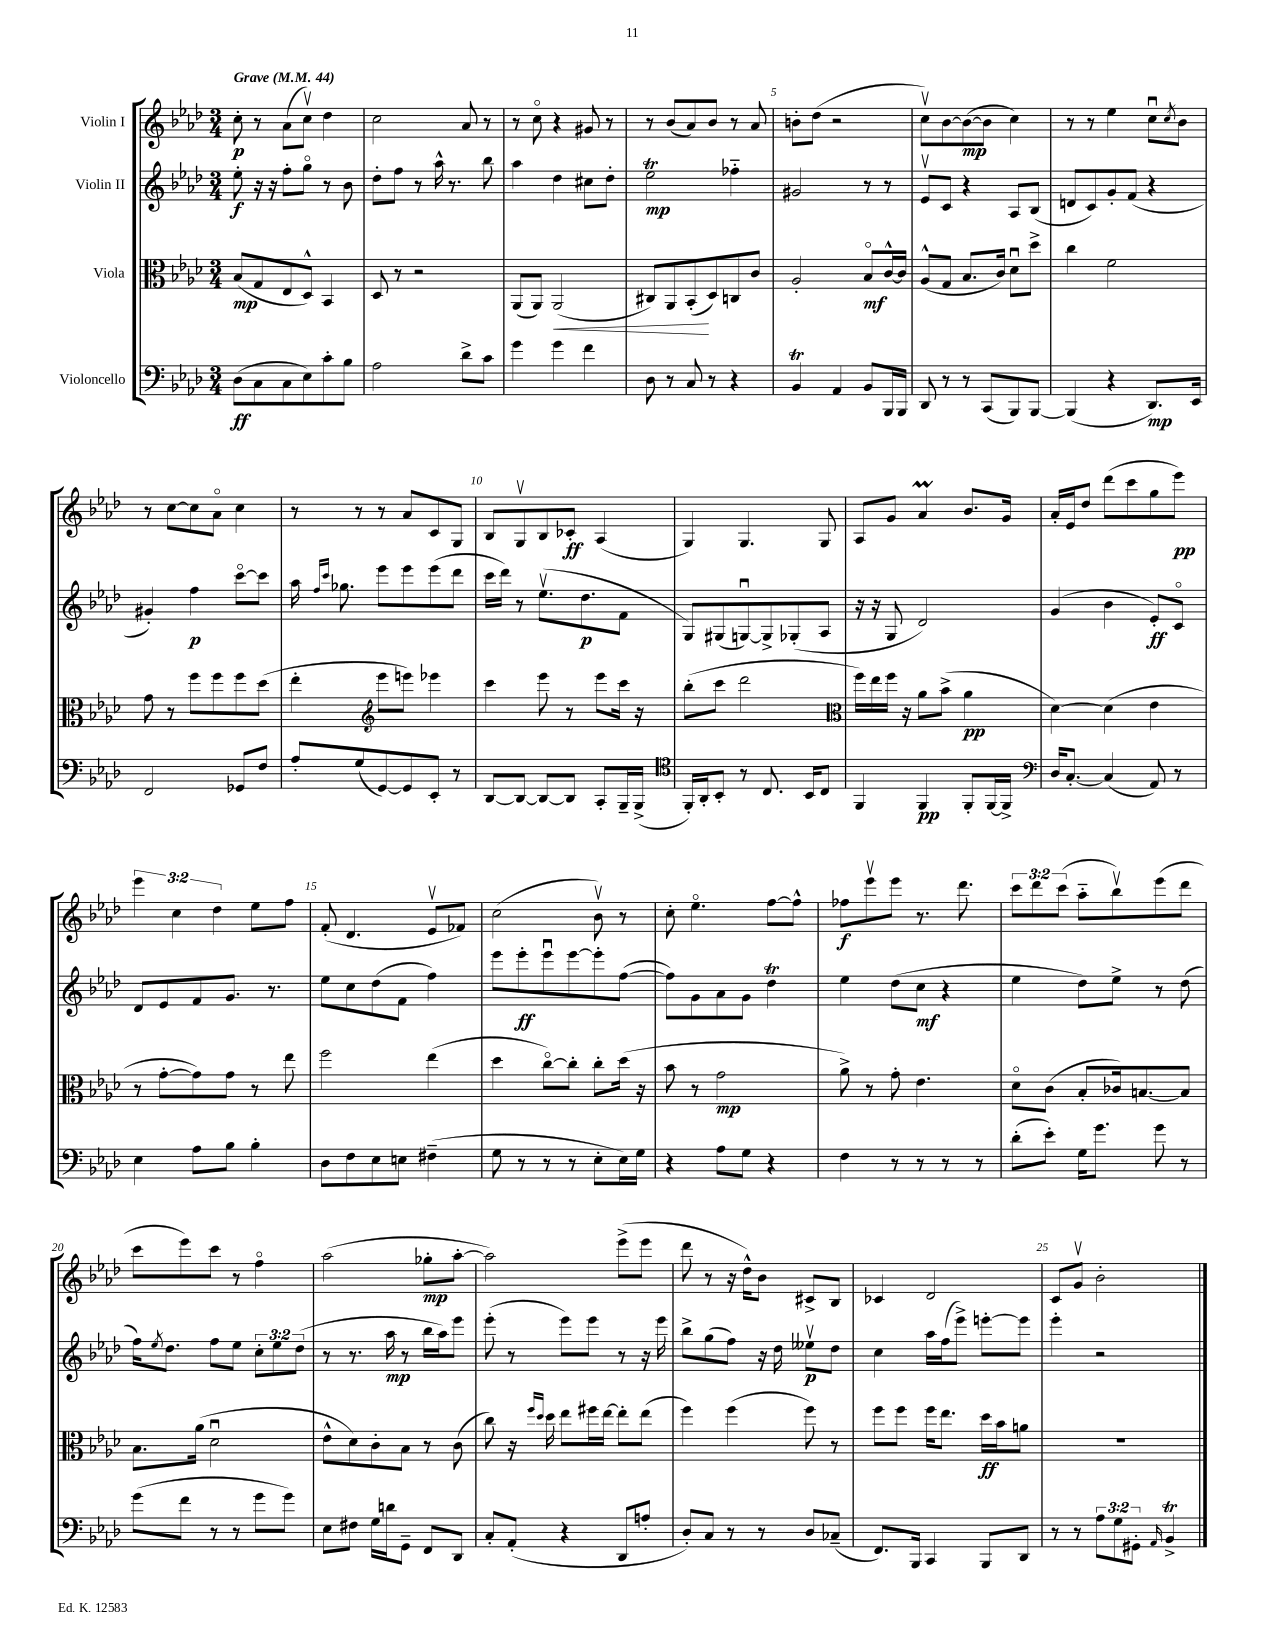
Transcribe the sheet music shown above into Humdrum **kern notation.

**kern	**kern	**kern	**kern
*staff4	*staff3	*staff2	*staff1
*clefF4	*clefC3	*clefG2	*clefG2
*k[b-e-a-d-]	*k[b-e-a-d-]	*k[b-e-a-d-]	*k[b-e-a-d-]
*M3/4	*M3/4	*M3/4	*M3/4
*MM44	*MM44	*MM44	*MM44
(8D-\L	(8B-/L	8ee-'\	8cc'\
8C\	8G/	16r	8r
.	.	16r	.
8C\	8E-/	8ff'\L	(8a-\L
8E-\)	8D-^^/J)	8ggo\J	8ccv\J)
8c'\	4BB-/	8r	4dd-\
8B-\J	.	8b-\	.
=	=	=	=
2A-\	8D-/	8dd-'\L	2cc\
.	8r	8ff\J	.
.	2r	8r	.
.	.	16aa-^^\	.
.	.	8.r	.
8d-^\L	.	.	8a-/
8c\J	.	8bb-\	8r
=	=	=	=
4g\	(8AA-/L	4aa-\	8r
.	8AA-/J)	.	8cco\
4g\	(2AA-/	4dd-\	4r
4f\	.	8cc#\L	8g#/
.	.	8dd-'\J	8r
=	=	=	=
8D-\	8C#/L)	2ee-\	8r
8r	8AA-/	.	(8b-/L
8C/	(8BB-'/	.	8a-/)
8r	8D-/)	.	8b-/J
4r	8C/	4ff-'~\	8r
.	8c/J	.	8a-/
=	=	=	=
4BB-/	2A-'/	2g#/	8b'\L
.	.	.	(8dd-\J
4AA-/	.	.	2r
8BB-/L	8B-o/L	8r	.
16BBB-/L	[16c^^/L	8r	.
16BBB-/JJ	16c/]JJ	.	.
=	=	=	=
8DD-/	(8A-^^/L	8e-v/L	8ccv\L)
8r	8G/J	8c/J	[8b-\
8r	8.B-/L	4r	(8b-\_
(8CC/L	.	.	8b-\]J
.	16c/Jk)	.	.
8BBB-/)	8d-u\L	8A-/L	4cc\)
[8BBB-/J	8dd-^\J	(8B-/J	.
=	=	=	=
(4BBB-/]	4cc\	8d/L	8r
.	.	8c/)	8r
4r	2f\	8g'/	4ee-\
.	.	(8f/J	.
8.DD-/L)	.	4r	8ccu\L
.	.	.	8qcc/
.	.	.	8b-\J
16EE-/Jk	.	.	.
=	=	=	=
2FF/	8g\	4g#'/)	8r
.	8r	.	[8cc\L
.	8ff\L	4ff\	8cc\]
.	8ff\	.	8a-o\J
8GG-/L	8ff\	[8ccco\L	4cc\
8F/J	(8dd-\J	8ccc\]J	.
=	=	=	=
8A-'/L	4ee-'\	16aa-\	8r
.	.	16qqff/LL	.
.	.	16qqccc/JJ	.
.	.	8.gg-\	.
(8G/	.	.	8r
*	*clefG2	*	*
[8GG/)	8eee-\L	8eee-\L	8r
8GG/]	8eee\J)	8eee-\	8a-/L
8EE-'/J	4eee-\	(8eee-\	8c/
8r	.	8ddd-\J	8G/J
=	=	=	=
[8DD-/L	4ccc\	16ccc\LL	8B-/L
.	.	16ddd-\JJ)	.
8DD-/_J	.	8r	8Gv/
8DD-/_L	8eee-\	(8.ee-v\L	8B-/
8DD-/]J	8r	.	8c-'/J
.	.	8.dd-\	.
8CC'/L	8eee-\L	.	(4A-/
16BBB-~/L	16ccc\Jk	8f\J	.
(16BBB-^/JJ	16r	.	.
=	=	=	=
*clefC4	*	*	*
16FF'/LL)	(8bb-'\L	8G/L)	4G/)
16AA-'/J	.	.	.
8BB-'/J	8ccc\J	(8G#/	.
8r	2ddd-\	[8Gu/)	4.G/
8.C/	.	8G^/]	.
.	.	(8G-'/	.
16BB-/LK	.	.	.
8C/J	.	8A-/J	8G/
=	=	=	=
*	*clefC3	*	*
4FF/	16ff\LL)	16r	8A-/L
.	16ee-\	16r	.
.	16ff\JJ	8G/	8g/J
.	16r	.	.
4FF/	8a-\L	2d-/)	4a-/
.	(8b-^\J	.	.
8FF'/L	4a-\	.	8.b-/L
[16FF/L	.	.	.
16FF^/]JJ	.	.	16g/Jk
=	=	=	=
*clefF4	*	*	*
16D-/LK	[4d-\)	(4g/	16a-'/LL
[8.C'/J	.	.	16e-/J
.	.	.	8dd-/J
(4C/]	(4d-\]	4b-\	(8ddd-\L
.	.	.	8ccc\
8AA-/)	4e-\	8e-'/L)	8gg\
8r	.	8co/J	8eee-\J)
=	=	=	=
4E-\	8r	8d-/L	6eee-\
.	[8g'\L	8e-/	.
.	.	.	6cc\
8A-\L	8g\])	8f/	.
.	.	.	6dd-\
8B-\J	8g\J	8.g/J	.
4B-'\	8r	.	8ee-\L
.	.	8.r	.
.	8ee-\	.	8ff\J
=	=	=	=
8D-\L	2ff\	8ee-\L	(8f'/
8F\	.	8cc\	4.d-/
8E-\	.	(8dd-\	.
8E\J	.	8f\J	.
(4F#~\	(4ee-\	4ff\)	8e-v/L
.	.	.	8f-/J)
=	=	=	=
8G\	4dd-\	8eee-\L	(2cc\
8r	.	8eee-'\	.
8r	[8cco\L)	8eee-u\	.
8r	8cc'\]J	[8eee-\	.
8E-'\L	8cc'\L	8eee-'\]	8b-v\)
16E-\L)	(16dd-\Jk	([8ff\J	8r
16G\JJ	16r	.	.
=	=	=	=
4r	8b-\	8ff\]L)	8cc'\
.	8r	8g\	4.ee-o\
8A-\L	2g\	8a-\	.
8G\J	.	8g\J	.
4r	.	4dd-\	[8ff\L
.	.	.	8ff^^\]J
=	=	=	=
4F\	8a-^\)	4ee-\	8ff-\L
.	8r	.	8eee-v\
8r	8g'\	(8dd-\L	8eee-\J
8r	4.e-\	8cc\J	8.r
8r	.	4r	.
.	.	.	8.ddd-\
8r	.	.	.
=	=	=	=
(8d-'\L	8d-o\L	4ee-\	12ccc\L
.	.	.	12ddd-\
8e-'\J)	(8c\J	.	.
.	.	.	(12ccc\J
16G\LK	8B-'/L	8dd-\L)	8aa-'~\L
8.g\J	.	.	.
.	16c-/k)	8ee-^\J	8bb-v\)
.	[8.B/	.	.
8g\	.	8r	(8eee-\
8r	8B/]J	(8dd-\	8ddd-\J
=	=	=	=
(8g\L	8.B-\L	16ff\LK)	8ccc\L
.	.	8qee-/	.
.	.	8.dd-\J	.
8f\J	.	.	8eee-\)
.	(16a-\Jk	.	.
8r	2d-u\	8ff\L	8ccc\J
8r	.	8ee-\J	8r
8g\L	.	12cc'\L	4ffo\
.	.	12ee-\	.
8g\J)	.	.	.
.	.	(12dd-\J	.
=	=	=	=
8E-\L	8e-^^\L	8r	(2aa-\
8F#\J	8d-\)	8.r	.
16G\LL	8c'\	.	.
16d\J	.	16aa-\	.
8GG~\J	8B-\J	8r	.
8FF/L	8r	16bb-\LL	8gg-'\L
.	.	16aa-\J)	.
8DD-/J	(8c\	8eee-\J	[8aa-'\J
=	=	=	=
8C'/L	8cc\)	(8eee-'\	2aa-\])
(8AA-'/J	16r	8r	.
.	16qqff/LL	.	.
.	16qqdd-/JJ	.	.
.	16dd-\	.	.
4r	8ee-\L	8eee-\L)	.
.	16ff#\L	8eee-\J	.
.	[16ee-\JJ	.	.
8DD-/L	8ee-'\]L	8r	(8eee-^\L
8A'/J	(8ee-\J	16r	8eee-\J
.	.	16eee-\	.
=	=	=	=
8D-'/L)	4ff\)	8bb-^\L	8ddd-\
8C/J	.	(8gg\	8r
8r	(4ff\	8ff\J)	16r
.	.	.	16dd-^^\LK)
8r	.	16r	8b-\J
.	.	16dd-\	.
8D-/L	8ff\)	8ee--v\L	8c#^/L
(8C-~/J	8r	8dd-\J	8B-/J
=	=	=	=
8.FF/L)	8ff\L	4cc\	4c-/
.	8ff\J	.	.
16BBB-/Jk	.	.	.
4CC/	16ff\LK	16aa-\LL	2d-/
.	8.ee-\J	(16ff\J	.
.	.	8eee-^\J)	.
8BBB-/L	16dd-\LL	[8eee'\L	.
.	16b-\J	.	.
8DD-/J	8a\J	8eee\]J	.
=	=	=	=
8r	2.r	4eee-'\	8c/L
8r	.	.	8gv/J
12A-\L	.	2r	2b-'\
12G\	.	.	.
12GG#'\J	.	.	.
16qqAA-/	.	.	.
4BB-^/	.	.	.
==	==	==	==
*-	*-	*-	*-
